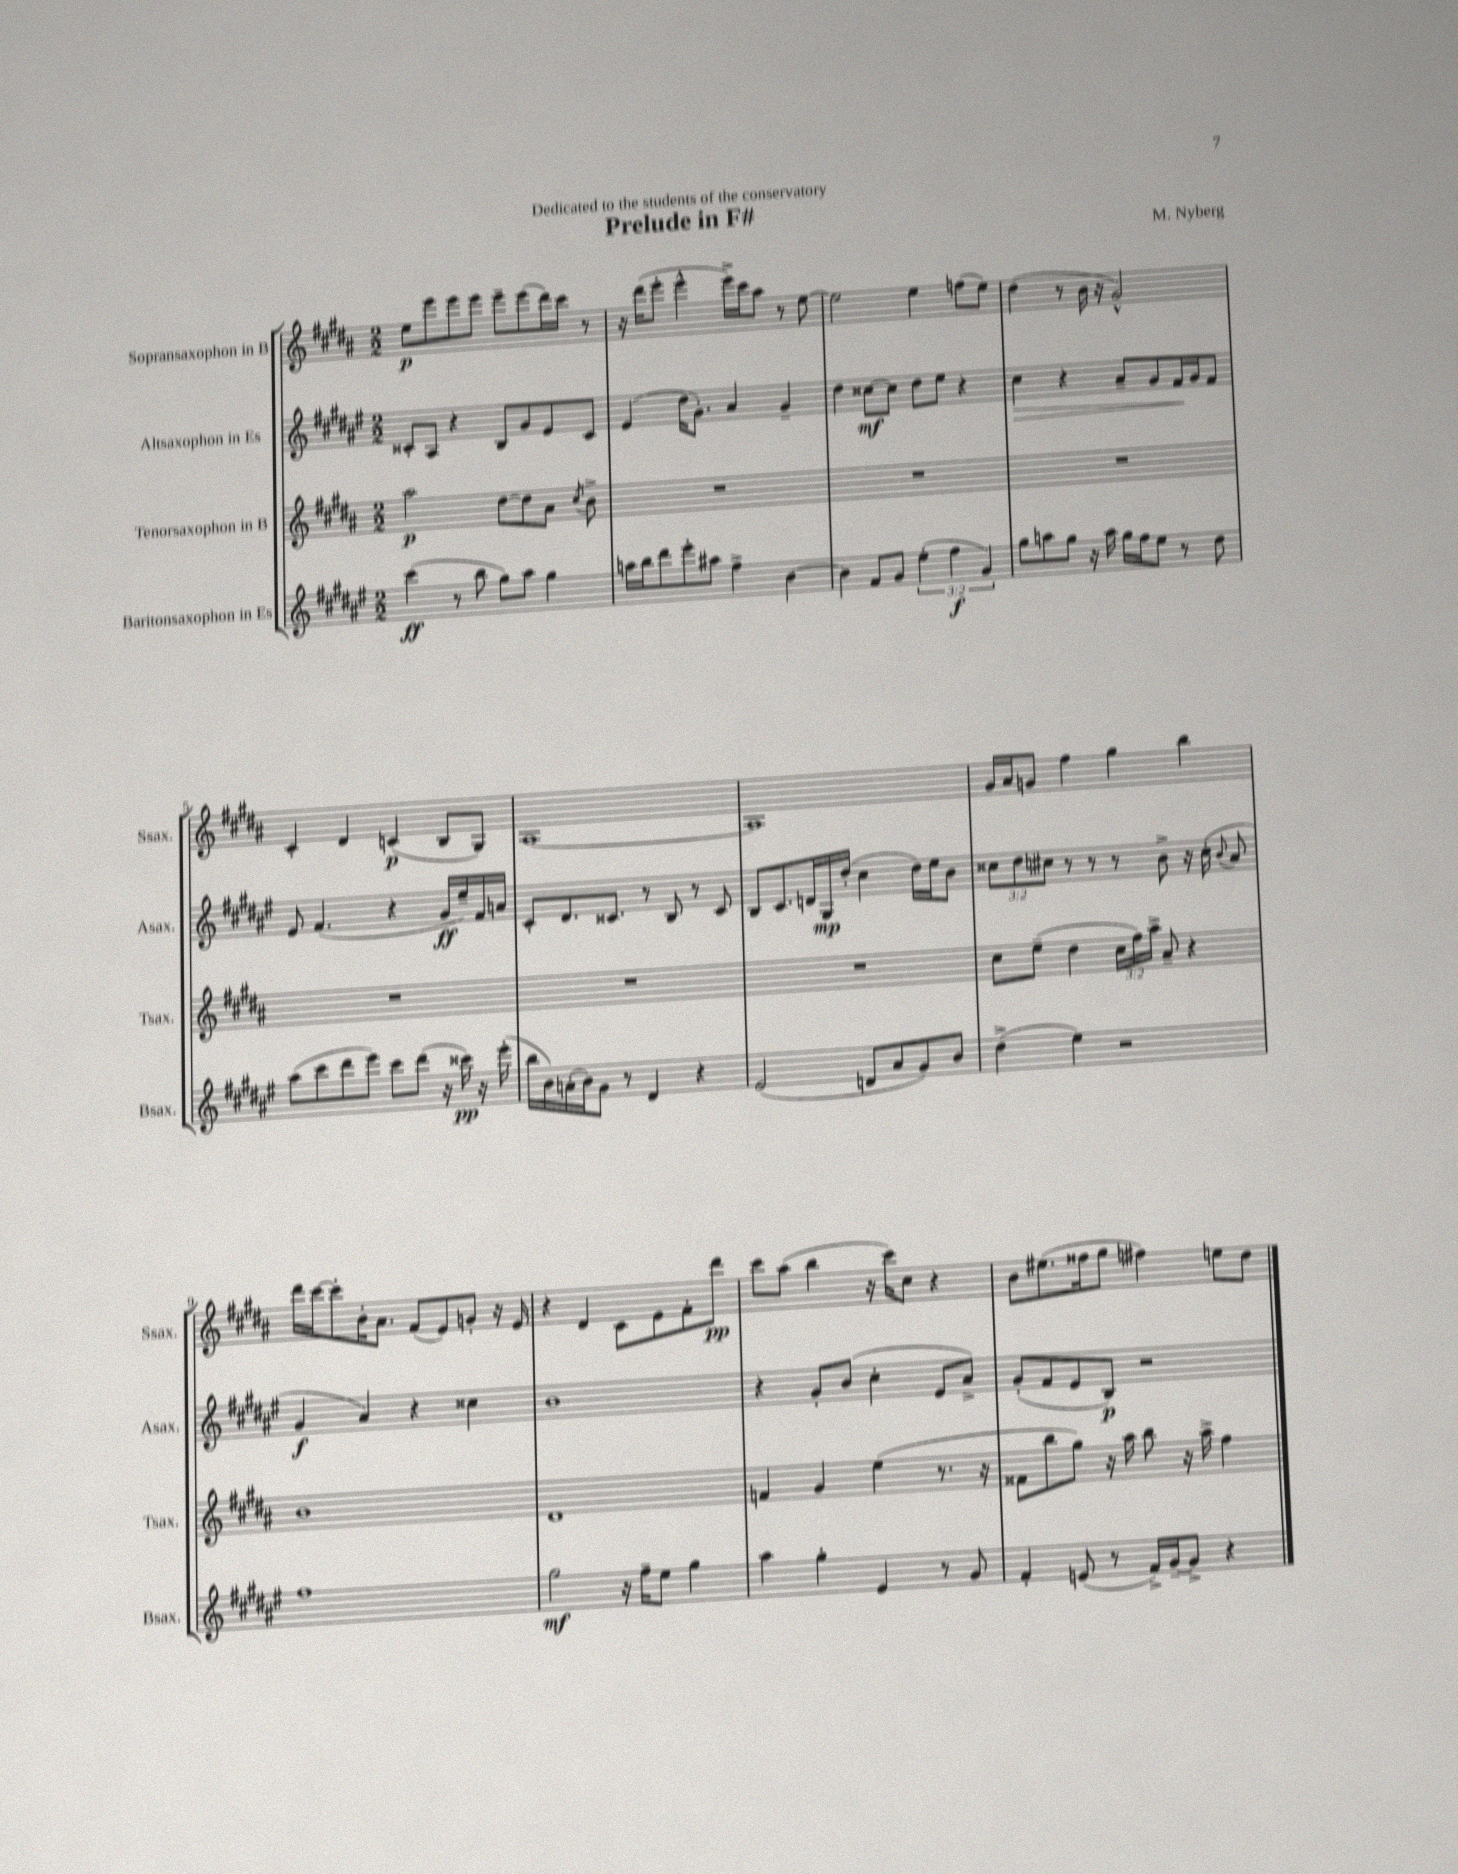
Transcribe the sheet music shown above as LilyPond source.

\header { title = "Prelude in F#" composer = "M. Nyberg" dedication = "Dedicated to the students of the conservatory" }
<<
\new StaffGroup <<
\new Staff = "s0" \with { instrumentName = "Sopransaxophon in B" shortInstrumentName = "Ssax." } {
    \clef treble \key b \major \numericTimeSignature \time 2/2
    \autoBeamOff e''8[\p e'''8 e'''8 e'''8] e'''8[-- e'''8( dis'''16) cis'''16] r8 |
    r16 dis'''16[( e'''8]-. e'''4-^ e'''16[->) cis'''16 ais''8] r8 e''8~ |
    e''2 e''4 f''8[( e''8]) |
    dis''4( r8 b'16 r16 gis'2-^) |
    cis'4-. dis'4 c'4\p( b8[ gis8]) |
    ais1~ |
    ais1 |
    gis'16[ ais'16 g'8] fis''4 gis''4 b''4 |
    dis'''16[ cis'''16~ cis'''8-. b'16-. ais'8.] fis'8[( e'8) g'8]-. r16 e'16 |
    r4 dis'4 cis'8[ e'8 fis'8-. dis'''8]\pp |
    cis'''8[ ais''8]( b''4 r16 cis'''16[) cis''8] r4 |
    b'8[ eis''8.( fisis''16 gis''8] fis''4) e''8[ dis''8] \bar "|." |
}
\new Staff = "s1" \with { instrumentName = "Altsaxophon in Es" shortInstrumentName = "Asax." } {
    \clef treble \key fis \major \numericTimeSignature \time 2/2 \override Staff.TupletNumber.text = #tuplet-number::calc-fraction-text
    \autoBeamOff cisis'8[-. ais8] r4 b8[ gis'8 eis'8 cisis'8] |
    eis'4( dis''16[ gis'8.]-.) ais'4 gis'4-- |
    dis''4 cisis''8[~\mf cisis''8] dis''8[ eis''8] r4 |
    cis''4\> r4 ais'8[-- gis'8 fis'16\! gis'16 fis'8] |
    eis'8 fis'4.( r4 gis'16[\ff eis''16--) fis'16 a'16] |
    cis'8[-. dis'8. cisis'8.] r8 b8 r8 cisis'8 |
    b8[ cis'8. d'16 gis16\mp dis''16]-.( cis''4 dis''16[) eis''16 b'8] |
    \tuplet 3/2 { cisis''8[ dis''8 cis''8] } r8 r8 r8 b'8-> r16 cis''16-.( \appoggiatura { b'8 } ais'8 |
    gis'4\f ais'4) r4 cisis''4 |
    b'1 |
    r4 gis'8[-. b'8]( cis''4-. eis'8[ ais'8]->) |
    gis'8[-.( fis'8 eis'8 b8]\p) r2 \bar "|." |
}
\new Staff = "s2" \with { instrumentName = "Tenorsaxophon in B" shortInstrumentName = "Tsax." } {
    \clef treble \key b \major \numericTimeSignature \time 2/2 \override Staff.TupletNumber.text = #tuplet-number::calc-fraction-text
    \autoBeamOff ais''2\p dis''8[~ dis''8 ais'8] \acciaccatura { cis''8 } b'8-> |
    R1 |
    R1 |
    R1 |
    R1 |
    R1 |
    R1 |
    cis''8[ e''8]--( dis''4 \tuplet 3/2 { cis''16[ fis''16) ais''16]-> } ais'8-- r4 |
    b'1 |
    dis'1 |
    f'4 gis'4 e''4( r8. r16 |
    fisis'8[ b''8 gis''8]) r16 ais''16 b''8 r16 ais''16-> fis''4 \bar "|." |
}
\new Staff = "s3" \with { instrumentName = "Baritonsaxophon in Es" shortInstrumentName = "Bsax." } {
    \clef treble \key fis \major \numericTimeSignature \time 2/2 \override Staff.TupletNumber.text = #tuplet-number::calc-fraction-text
    \autoBeamOff cis'''4\ff( r8 b''8 gis''8[) ais''8] gis''4 |
    a''16[ b''16 dis'''8 eis'''8-. ais''8] fis''4-> b'4~ |
    b'4 fis'8[ gis'8] \tuplet 3/2 { eis''4-.( fis''4\f gis'4) } |
    gis''8[ a''8 gis''8] r16 a''16 gis''16[ fis''16 eis''8] r8 dis''8 |
    ais''8[( cis'''8 dis'''8 eis'''8]) cis'''8[ dis'''8]( r16 cisis'''16\pp) r16 eis'''16-.( |
    b''16[ b'16) a'16-.( b'16) gis'8] r8 dis'4 r4 |
    eis'2( d'8[ ais'8 gis'8) b'8] |
    dis''4->( eis''4) r2 |
    fis''1 |
    gis''2\mf r16 fis''16[-- eis''8] gis''4 |
    ais''4 gis''4-. eis'4 r8 gis'8 |
    fis'4-. e'8( r8 fis'16[->) gis'16~-- gis'8]-> r4 \bar "|." |
}
>>
>>
